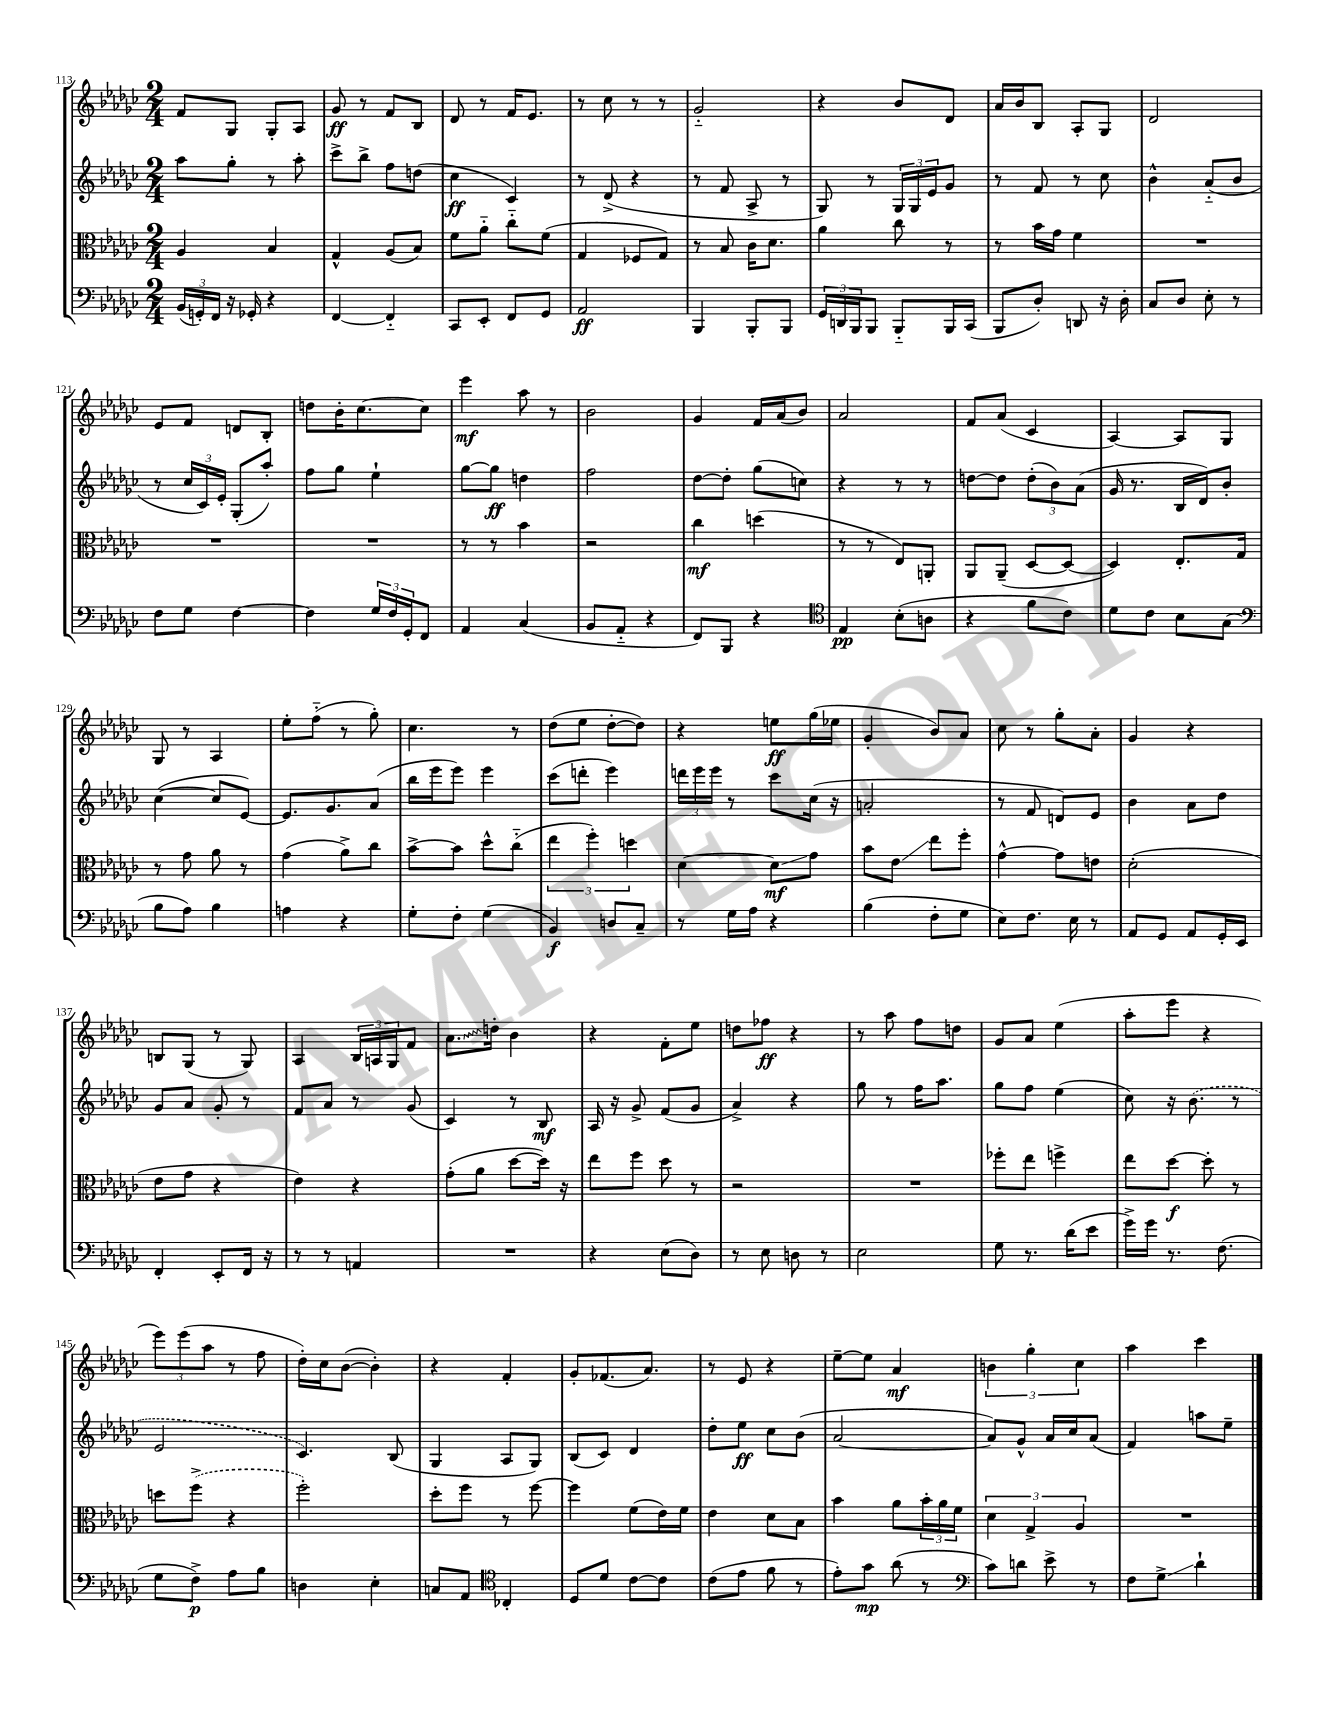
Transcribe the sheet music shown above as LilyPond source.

<<
\new StaffGroup <<
\new Staff = "s0" {
    \clef treble \key ges \major \numericTimeSignature \time 2/4
    f'8 ges8 ges8-. aes8 |
    ges'8\ff r8 f'8 bes8 |
    des'8 r8 f'16 ees'8. |
    r8 ces''8 r8 r8 |
    ges'2-_ |
    r4 bes'8 des'8 |
    aes'16 bes'16 bes8 aes8-. ges8 |
    des'2 |
    ees'8 f'8 d'8 bes8-. |
    d''8 bes'16-. ces''8.~ ces''8 |
    ees'''4\mf aes''8 r8 |
    bes'2 |
    ges'4 f'16 aes'16( bes'8) |
    aes'2 |
    f'8 aes'8( ces'4 |
    aes4~) aes8 ges8 |
    ges8 r8 aes4 |
    ees''8-. f''8-_( r8 ges''8-.) |
    ces''4. r8 |
    des''8( ees''8 des''8~-. des''8) |
    r4 e''8\ff ges''16( ees''16 |
    ges'4-. bes'8) aes'8 |
    ces''8 r8 ges''8-. aes'8-. |
    ges'4 r4 |
    b8 ges8( r8 ges8) |
    aes4 \tuplet 3/2 { bes16 a16 ges16 } f'8 |
    \once \override Glissando.style = #'zigzag aes'8.\glissando d''16-. bes'4 |
    r4 f'8-. ees''8 |
    d''8 fes''8\ff r4 |
    r8 aes''8 f''8 d''8 |
    ges'8 aes'8 ees''4( |
    aes''8-. ees'''8 r4 |
    \tuplet 3/2 { ees'''8) ees'''8( aes''8 } r8 f''8 |
    des''16-.) ces''16 bes'8~( bes'4-.) |
    r4 f'4-. |
    ges'8-. fes'8.( aes'8.) |
    r8 ees'8 r4 |
    ees''8~-- ees''8 aes'4\mf |
    \tuplet 3/2 { b'4 ges''4-. ces''4 } |
    aes''4 ces'''4 \bar "|." |
}
\new Staff = "s1" {
    \clef treble \key ges \major \numericTimeSignature \time 2/4
    aes''8 ges''8-. r8 aes''8-. |
    ces'''8-> bes''8-> f''8 d''8( |
    ces''4\ff ces'4) |
    r8 des'8->( r4 |
    r8 f'8 aes8-> r8 |
    ges8) r8 \tuplet 3/2 { ges16 ges16 ees'16 } ges'8 |
    r8 f'8 r8 ces''8 |
    bes'4-^ aes'8-_( bes'8 |
    r8 \tuplet 3/2 { ces''16 ces'16) ees'16-. } ges8-.( aes''8-.) |
    f''8 ges''8 ees''4-! |
    ges''8~ ges''8\ff d''4 |
    f''2 |
    des''8~ des''8-. ges''8( c''8) |
    r4 r8 r8 |
    d''8~ d''8 \tuplet 3/2 { d''8-.( bes'8) aes'8( } |
    ges'16 r8. bes16 des'16) bes'8-. |
    ces''4~( ces''8 ees'8~) |
    ees'8. ges'8. aes'8( |
    bes''16 ees'''16 ees'''8) ees'''4 |
    ces'''8( d'''8-. ees'''4) |
    \tuplet 3/2 { d'''16 ees'''16 ees'''16 } r8 ces'''8 ces''16( r16 |
    a'2-. |
    r8 f'8 d'8) ees'8 |
    bes'4 aes'8 des''8 |
    ges'8 aes'8 ges'8-. r8 |
    f'8 aes'8 r8 ges'8( |
    ces'4) r8 bes8\mf |
    aes16 r16 ges'8-> f'8( ges'8 |
    aes'4->) r4 |
    ges''8 r8 f''16 aes''8. |
    ges''8 f''8 ees''4( |
    ces''8) r16 \once \slurDashed bes'8.( r8 |
    ees'2 |
    ces'4.) bes8( |
    ges4 aes8 ges8) |
    bes8( ces'8) des'4 |
    des''8-. ees''8\ff ces''8 bes'8( |
    aes'2~ |
    aes'8) ges'8-^ aes'16 ces''16 aes'8( |
    f'4) a''8 ees''8-- \bar "|." |
}
\new Staff = "s2" {
    \clef alto \key ges \major \numericTimeSignature \time 2/4
    aes4 bes4 |
    ges4-^ aes8( bes8) |
    f'8 aes'8-_ ces''8-_ f'8( |
    ges4 fes8 ges8) |
    r8 bes8 ces'16 des'8. |
    aes'4 ces''8 r8 |
    r8 bes'16 ges'16 f'4 |
    R2 |
    R2 |
    R2 |
    r8 r8 bes'4 |
    r2 |
    ces''4\mf d''4( |
    r8 r8 ees8) a,8-. |
    aes,8 aes,8--( des8~ des8~ |
    des4) ees8.-. ges16 |
    r8 ges'8 aes'8 r8 |
    ges'4( aes'8->) ces''8 |
    bes'8~-> bes'8 des''8-^ ces''8-_( |
    \tuplet 3/2 { ees''4 f''4-.) d''4 } |
    des'4~ des'8\glissando\mf ges'8 |
    bes'8 ees'8\glissando ees''8 f''8-. |
    ges'4~-^ ges'8 e'8 |
    des'2-.( |
    ees'8 ges'8 r4 |
    ees'4) r4 |
    ges'8-.( aes'8 des''8~ des''16) r16 |
    ees''8 f''8 des''8 r8 |
    r2 |
    R2 |
    fes''8-. ees''8 f''4-> |
    ees''8 des''8~\f des''8-. r8 |
    d''8 \once \slurDashed f''8->( r4 |
    f''2-.) |
    des''8-. f''8 r8 f''8~ |
    f''4 f'8( ees'16) f'16 |
    ees'4 des'8 bes8 |
    bes'4 aes'8 \tuplet 3/2 { bes'16-. aes'16 f'16 } |
    \tuplet 3/2 { des'4 ges4-> aes4 } |
    R2 \bar "|." |
}
\new Staff = "s3" {
    \clef bass \key ges \major \numericTimeSignature \time 2/4
    \tuplet 3/2 { bes,16( g,16-.) f,16 } r16 ges,16-. r4 |
    f,4~ f,4-_ |
    ces,8 ees,8-. f,8 ges,8 |
    aes,2\ff |
    bes,,4 bes,,8-. bes,,8 |
    \tuplet 3/2 { ges,16 d,16 bes,,16 } bes,,8 bes,,8-_ bes,,16 ces,16( |
    bes,,8 des8-.) d,8 r16 des16-. |
    ces8 des8 ees8-. r8 |
    f8 ges8 f4~ |
    f4 \tuplet 3/2 { ges16 f16 ges,16-. } f,8 |
    aes,4 ces4( |
    bes,8 aes,8-_ r4 |
    f,8) bes,,8 r4 |
    \clef tenor ees4\pp bes8-.( a8 |
    r4 f'8 ces'8) |
    des'8 ces'8 bes8 ges8( |
    \clef bass bes8 aes8) bes4 |
    a4 r4 |
    ges8-. f8-. ges4( |
    bes,4\f) d8 ces8-- |
    r8 ges16 aes16 r4 |
    bes4( f8-. ges8 |
    ees8) f8. ees16 r8 |
    aes,8 ges,8 aes,8 ges,16-. ees,16 |
    f,4-. ees,8-. f,16 r16 |
    r8 r8 a,4 |
    R2 |
    r4 ees8( des8) |
    r8 ees8 d8 r8 |
    ees2 |
    ges8 r8. des'16( ees'8 |
    ges'16->) ges'16 r8. f8.( |
    ges8 f8->\p) aes8 bes8 |
    d4 ees4-. |
    c8 aes,8 \clef tenor ces4-. |
    des8 des'8 ces'8~ ces'8 |
    ces'8( ees'8 f'8 r8 |
    ees'8-.) ges'8\mp aes'8( r8 |
    \clef bass ces'8) d'8 ees'8-> r8 |
    f8 ges8->\glissando des'4-! \bar "|." |
}
>>
>>
\layout { \context { \Score currentBarNumber = #113 } }
